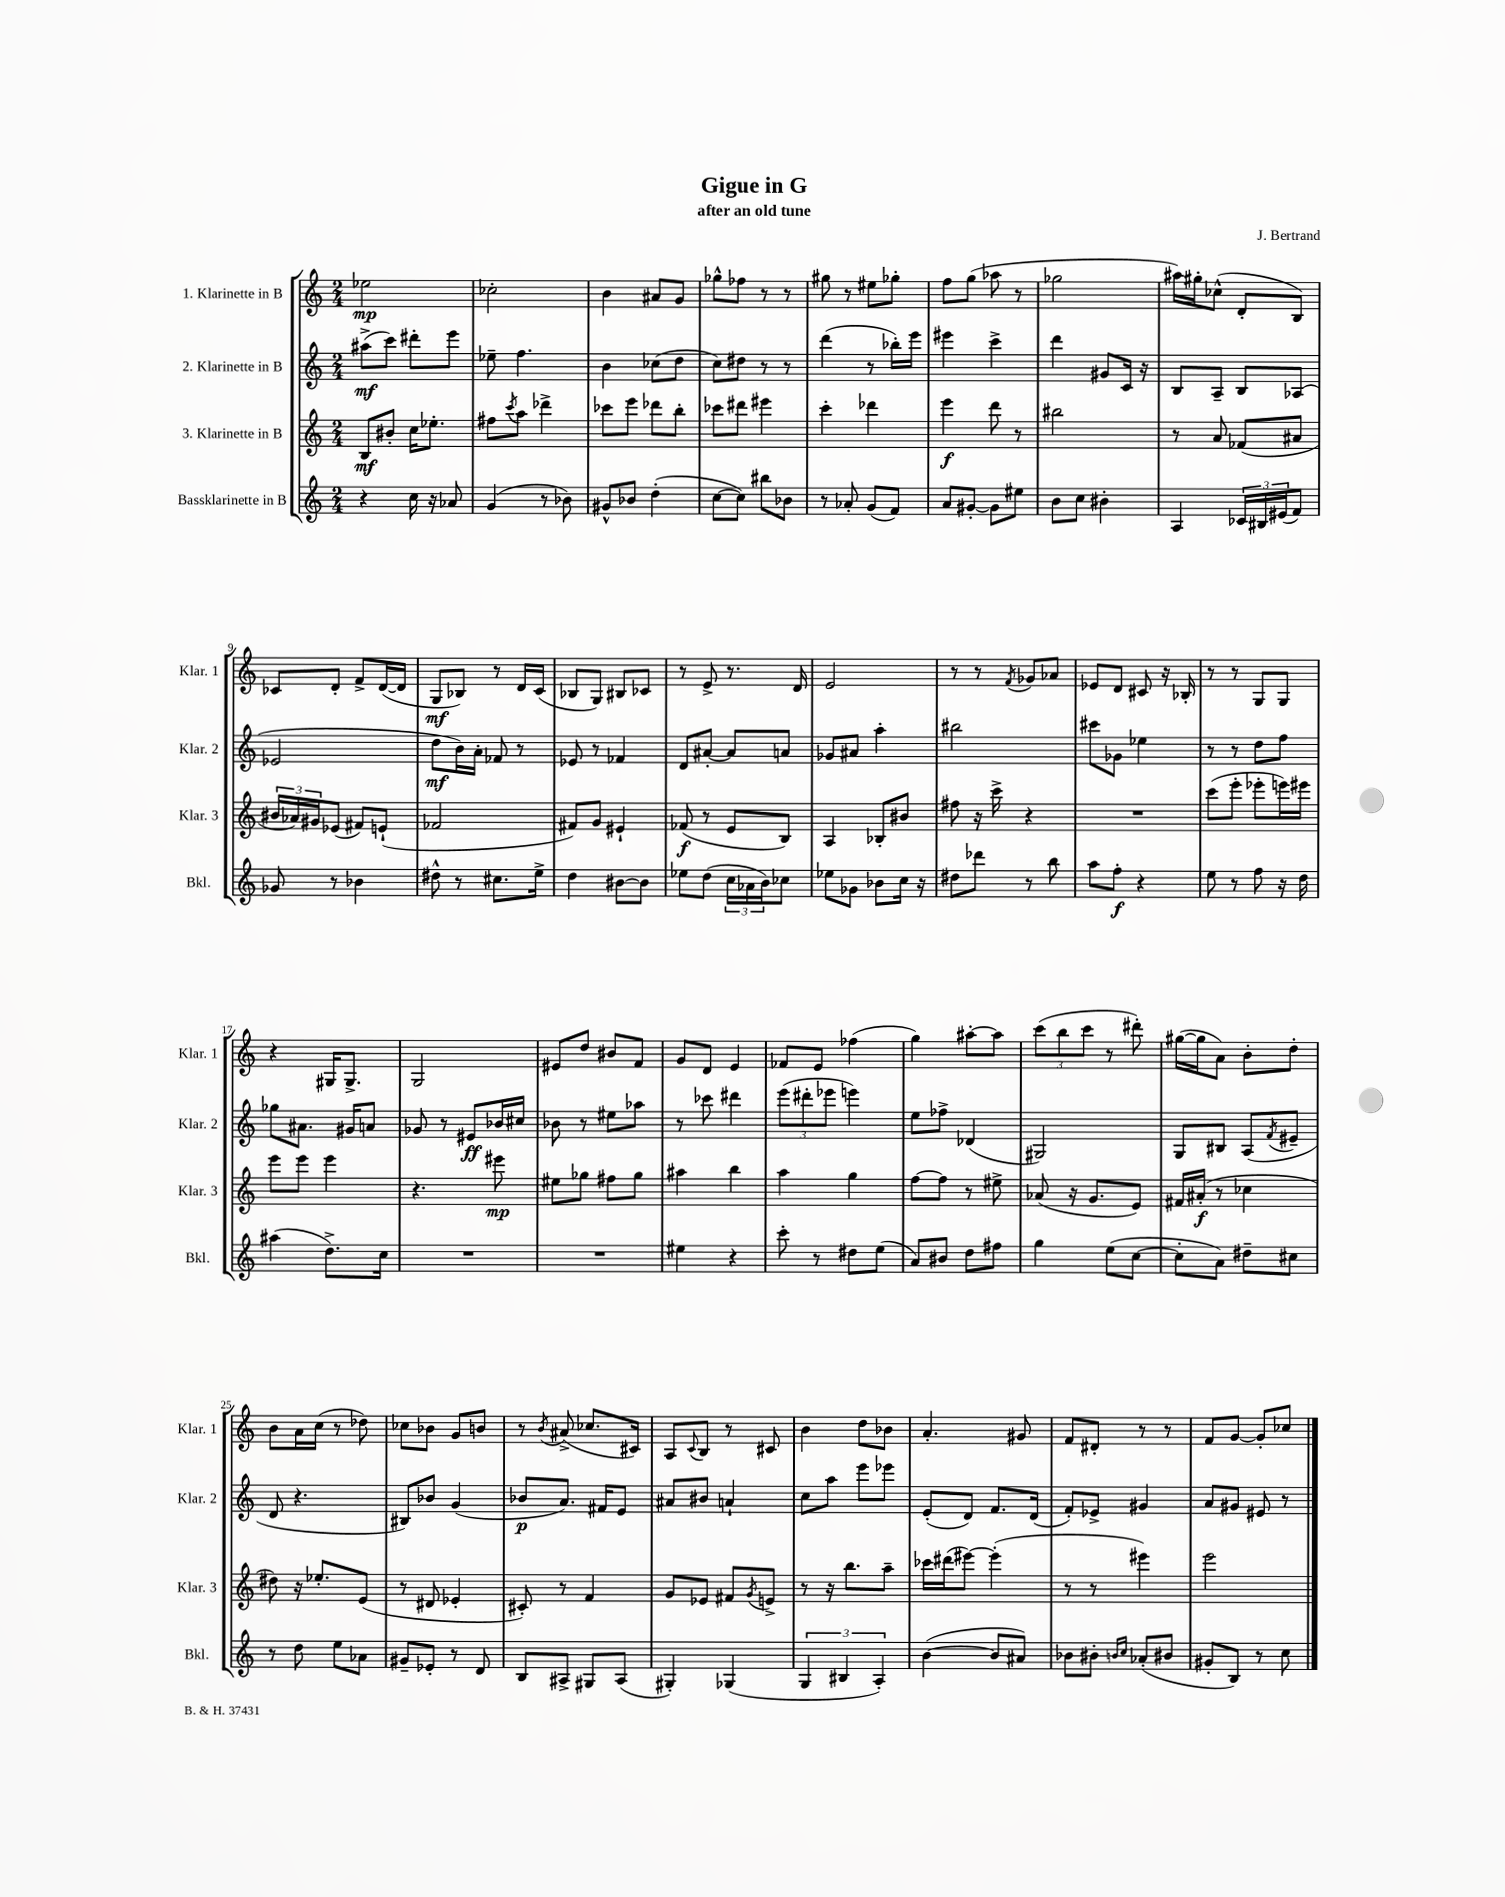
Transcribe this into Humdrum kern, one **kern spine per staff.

**kern	**kern	**kern	**kern
*staff4	*staff3	*staff2	*staff1
*clefG2	*clefG2	*clefG2	*clefG2
*k[]	*k[]	*k[]	*k[]
*M2/4	*M2/4	*M2/4	*M2/4
4r	8B	(8aa#^	2ee-
.	8b#'	8ccc)	.
16cc	16cc	8ddd#'	.
16r	8.ee-'	.	.
8a-	.	8eee	.
=	=	=	=
(4g	8ff#	8ee-~	2cc-'
.	8qccc	.	.
.	8aa	4.ff	.
8r	4ddd-^	.	.
8b-)	.	.	.
=	=	=	=
8g#^^	8ccc-	4b	4b
8b-	8eee	.	.
(4dd'	8ddd-	(8cc-	8a#
.	8bb'	8dd	8g
=	=	=	=
[8cc	8ccc-	8cc)	8gg-^^
8cc])	8ddd#	8dd#	8ff-
8bb#	4eee#	8r	8r
8b-	.	8r	8r
=	=	=	=
8r	4ccc'	(4ddd	8gg#
8a-'	.	.	8r
(8g	4ddd-	8r	8ee#
8f)	.	16bb-')	8gg-'
.	.	16eee	.
=	=	=	=
8a	4eee	4eee#	8ff
[8g#'	.	.	(8gg
8g#]	8ddd	4ccc^	8aa-
8ee#	8r	.	8r
=	=	=	=
8b	2bb#	4ddd	2gg-
8cc	.	.	.
4b#'	.	8g#	.
.	.	16c	.
.	.	16r	.
=	=	=	=
4A	8r	8B	16aa#)
.	.	.	16gg#'
.	8a	8A~	(8cc-^^
24c-	(8f-	8B	8d'
24B#	.	.	.
(24e#	.	.	.
8f)	8a#	(8A-	8B)
=	=	=	=
8g-	24b#	2e-	8c-
.	24a-)	.	.
.	24g#	.	.
8r	(8e-	.	8d'
4b-	8f#)	.	8f^
.	(8e`	.	([16d
.	.	.	16d]
=	=	=	=
8dd#^^	2f-	8dd	8G
8r	.	16b)	8B-)
.	.	16a'	.
8.cc#	.	8f-	8r
.	.	8r	16d
16ee^	.	.	(16c
=	=	=	=
4dd	8f#)	8e-	8B-
.	8g	8r	8G)
[8b#	4e#`	4f-	8B#
8b#]	.	.	8c-
=	=	=	=
8ee-	(8f-	8d	8r
(8dd	8r	[8a#'	8e^
24cc	8e	8a#]	8.r
24a-	.	.	.
24b)	.	.	.
8cc-	8B)	8a	.
.	.	.	16d
=	=	=	=
8ee-	4A	8g-	2e
8g-	.	8a#	.
8b-	8B-'	4aa'	.
16cc	8b#	.	.
16r	.	.	.
=	=	=	=
8dd#	8ff#	2bb#	8r
8ddd-	16r	.	8r
.	16ccc^	.	.
.	.	.	8qf
8r	4r	.	8g-
8bb	.	.	8a-
=	=	=	=
8aa	2r	8ccc#	8e-
8ff'	.	8g-	8d
4r	.	4ee-	8c#
.	.	.	16r
.	.	.	16B-'
=	=	=	=
8ee	(8ccc	8r	8r
8r	8eee'	8r	8r
8ff	8eee-'	8dd	8G
16r	16eee)	8ff	8G
16dd	16eee#	.	.
=	=	=	=
(4aa#	8eee	8gg-	4r
.	8eee	8.a#	.
8.dd^)	4eee	.	16G#
.	.	16g#	8.G#^
.	.	8a	.
16cc	.	.	.
=	=	=	=
2r	4.r	8g-	2G
.	.	8r	.
.	.	8e#	.
.	8eee#	16b-	.
.	.	16cc#	.
=	=	=	=
2r	8ee#	8b-	8e#
.	8gg-	8r	8dd
.	8ff#	8ee#	8b#
.	8gg-	8aa-	8f
=	=	=	=
4ee#	4aa#	8r	8g
.	.	8ccc-	8d
4r	4bb	4ddd#	4e
=	=	=	=
8ccc'	4aa	(12eee	8f-
.	.	12ddd#'	.
8r	.	.	8e
.	.	12eee-	.
8dd#	4gg	4eee)	(4ff-
(8ee	.	.	.
=	=	=	=
8a)	[8ff	8ee	4gg)
8b#	8ff]	8ff-^	.
8dd	8r	(4d-	[8aa#'
8ff#	8ee#^	.	8aa#]
=	=	=	=
4gg	(8a-	2G#)	(12ccc
.	.	.	12bb
.	16r	.	.
.	.	.	12ccc
.	8.g	.	.
(8ee	.	.	8r
[8cc	8e)	.	8ddd#')
=	=	=	=
8cc']	16f#	8G	([16gg#
.	(16a#'	.	16gg#]
8a)	8r	8B#	8a)
8dd#~	4cc-	(8A	8b'
.	.	8qf	.
8cc#	.	8e#~	8dd'
=	=	=	=
8r	8dd#)	8d	8b
8dd	16r	4.r	16a
.	8.ee-'	.	(16cc
8ee	.	.	8r
8a-	(8e	.	8dd-)
=	=	=	=
8g#~	8r	8B#)	8cc-
8e-'	8d#	8b-	8b-
8r	4e-'	(4g	8g
8d	.	.	8b
=	=	=	=
8B	8c#')	8b-	8r
.	.	.	8qb
8A#^	8r	8.a)	(8a#^
8G#	4f	.	8.cc-
.	.	16f#	.
(8A#	.	8e	.
.	.	.	16c#)
=	=	=	=
4G#')	8g	8a#	8A
.	.	.	8qqc
.	8e-	8b#	8B
(4G-	8f#	4a`	8r
.	8qg	.	.
.	8e^	.	8c#
=	=	=	=
6G	8r	8cc	4b
.	16r	8aa	.
6B#	.	.	.
.	8.bb	.	.
.	.	8eee	8dd
6A')	.	.	.
.	8aa~	8eee-	8b-
=	=	=	=
([4b	16ccc-	(8e'	4.a'
.	(16ddd#	.	.
.	[8eee#)	8d)	.
8b]	(4eee#']	8.f	.
8a#)	.	.	8g#
.	.	(16d	.
=	=	=	=
8b-	8r	8f')	8f
8b#'	8r	8e-^	8d#'
16qqb	.	.	.
16qqcc	.	.	.
(8a-'	4eee#)	4g#	8r
8b#	.	.	8r
=	=	=	=
8g#'	2eee	8a	8f
8B)	.	8g#	[8g
8r	.	8e#	8g']
8cc	.	8r	8cc-
==	==	==	==
*-	*-	*-	*-
